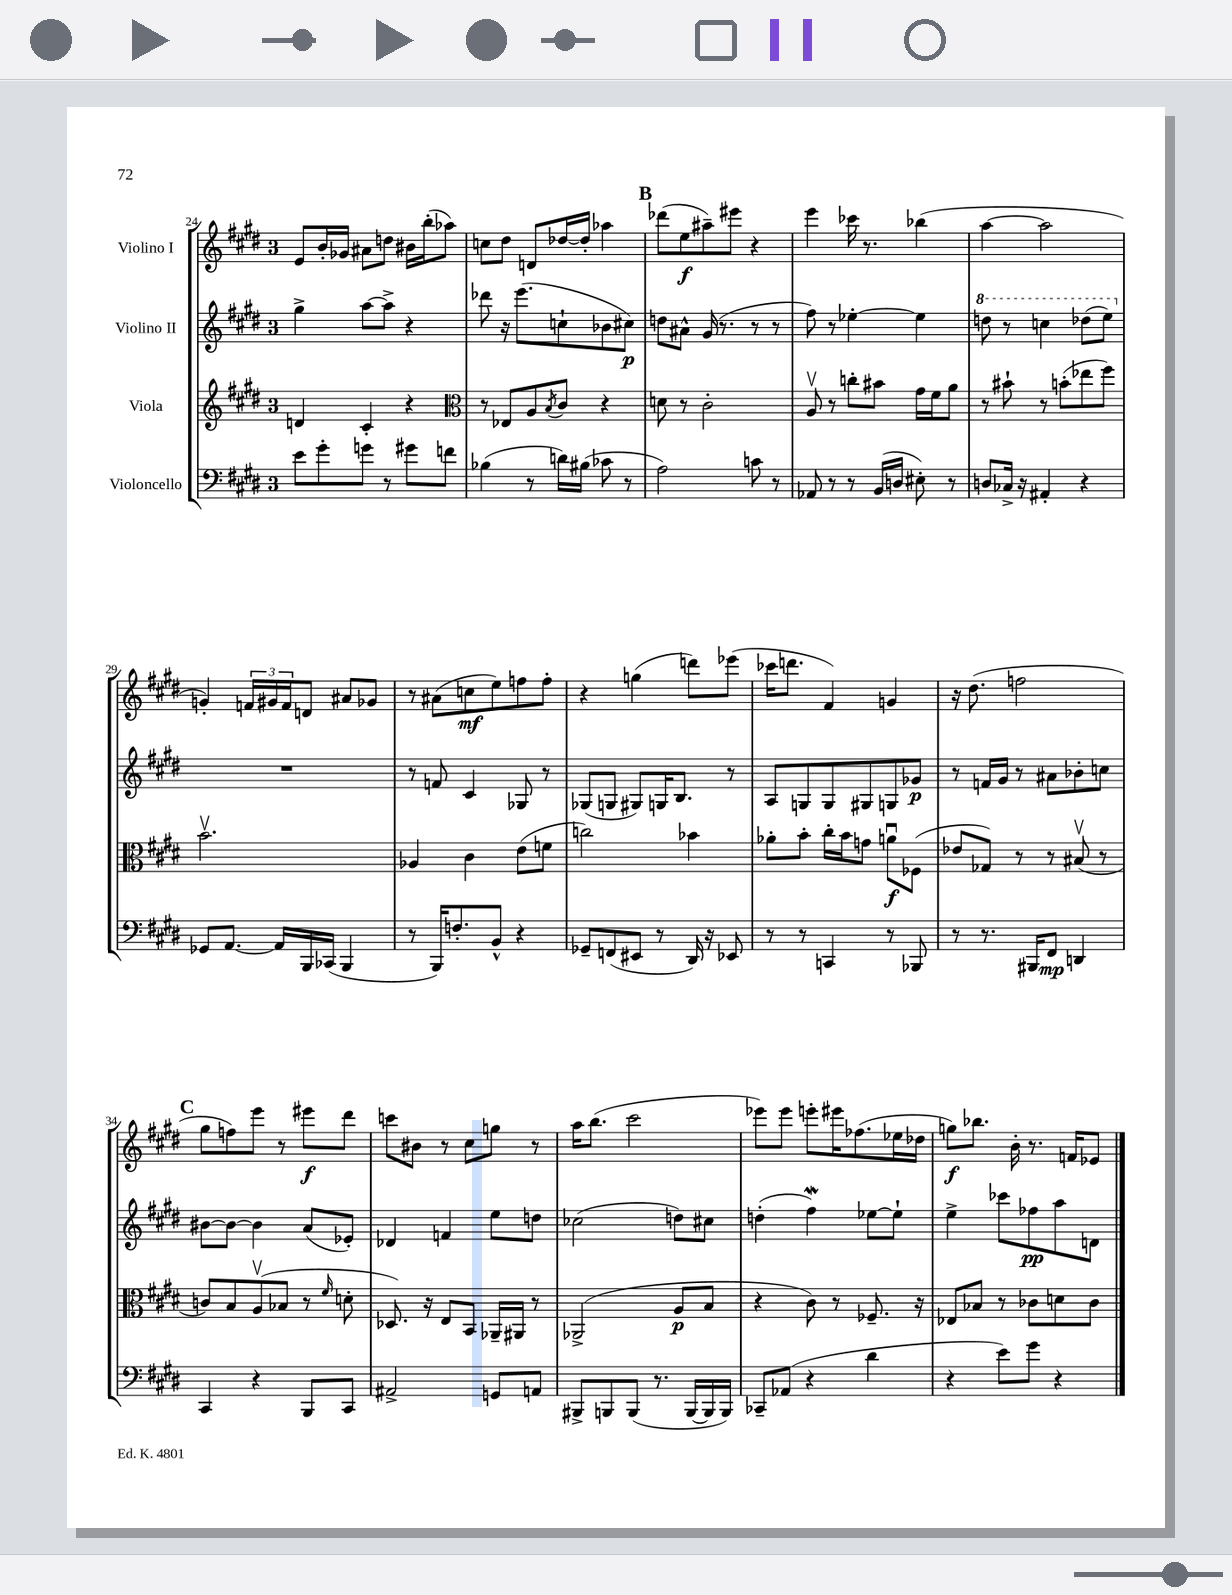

**kern	**kern	**kern	**kern
*staff4	*staff3	*staff2	*staff1
*clefF4	*clefG2	*clefG2	*clefG2
*k[f#c#g#d#]	*k[f#c#g#d#]	*k[f#c#g#d#]	*k[f#c#g#d#]
*M3/4	*M3/4	*M3/4	*M3/4
8e\L	4d/	4gg#^\	8e/L
8g#'\	.	.	16b'/L
.	.	.	16g-/JJ
8g\J	4c#'/	[8aa\L	8a#\L
8r	.	8aa^\]J	8dd\J
8g#\L	4r	4r	16b#\LL
.	.	.	(16bb'\J
8f\J	.	.	8aa-\J)
=	=	=	=
*	*clefC3	*	*
(4B-\	8r	8ddd-\	8cc\L
.	8E-/L	16r	8dd#\J
.	.	(8.eee\L	.
8r	8A/	.	8d/L
.	8qB/	.	.
16d\LL)	8c#/J	8cc`\	[16dd-/L
(16B#\JJ	.	.	16dd-'/]JJ
8c-\	4r	8b-\	4aa-\
8r	.	8cc#\J)	.
=	=	=	=
2A\)	8d\	8dd\L	(8ddd-\L
.	8r	8a#^^\J	8ee\
.	2c#'\	(16g#/	8aa#~\)
.	.	8.r	.
.	.	.	8eee#\J
8c\	.	8r	4r
8r	.	8r	.
=	=	=	=
8AA-/	8Av/	8ff#\)	4eee\
8r	8r	8r	.
8r	8cc'\L	[4ee-'\	16ccc-\
.	.	.	8.r
(16BB/LL	8b#\J	.	.
16D/JJ	.	.	.
8E#'\)	16g#\LL	4ee-\]	(4bb-\
.	16f#\J	.	.
8r	8a\J	.	.
=	=	=	=
8D/L	8r	8ddd\	[4aa\
16C-^/Jk	8b#`\	8r	.
16r	.	.	.
4AA#'/	8r	4ccc\	2aa\]
.	(8b'\L	.	.
4r	8ee-\	(8ddd-\L	.
.	8ff#\J)	8eee\J)	.
=	=	=	=
8GG-/L	2.bv\	2.r	4g'/)
[8.AA/J	.	.	.
.	.	.	24f/LL
.	.	.	24g#/
16AA/]LL	.	.	.
.	.	.	24f/J
16BBB/	.	.	8d/J
(16CC-/JJ	.	.	.
4BBB/	.	.	8a#/L
.	.	.	8g-/J
=	=	=	=
8r	4A-/	8r	8r
16BBB/LK)	.	8f/	(8a#\L
8.F'/	.	.	.
.	4c#\	4c#/	8cc\
8BB^^/J	.	.	8ee\)
4r	(8e\L	8G-/	8ff\
.	8f\J	8r	8ff'\J
=	=	=	=
8GG-~/L	2cc\)	(8G-/L	4r
(8FF/	.	8G/J	.
8EE#/J	.	8G#/L)	(4gg\
8r	.	16G/K	.
.	.	8.B/J	.
16DD#/)	4b-\	.	8ddd\L)
16r	.	.	.
8EE-/	.	8r	(8eee-\J
=	=	=	=
8r	8a-'\L	8A/L	16ccc-\LK
.	.	.	8.ddd\J
8r	8b'\J	8G/	.
4CC/	16cc#'\LL	8G/	4f#/)
.	16b\J	.	.
.	8g\J	8G#/	.
8r	8au\L	8G/	4g/
8BBB-/	(8F-\J	8g-/J	.
=	=	=	=
8r	8e-/L	8r	16r
.	.	.	(8.dd#\
8.r	8G-/J)	16f/LL	.
.	.	16g#/JJ	.
.	8r	8r	2ff\
16BBB#/LK	.	.	.
8FF#/J	8r	8a#\L	.
4DD/	(8B#v/	8b-'\	.
.	8r	8cc\J	.
=	=	=	=
4CC#/	8c/L)	[8b#\L	8gg#\L
.	8B/	8b#\_J	8ff\)
4r	(8Av/	4b#\]	8eee\J
.	8B-/J	.	8r
8BBB/L	8r	(8a/L	8eee#\L
.	16qqf#/	.	.
8CC#/J	8d'\	8e-'/J)	8ddd#\J
=	=	=	=
2AA#^/	8.D-/)	4d-/	8ccc\L
.	.	.	8b#\J
.	16r	.	.
.	8E/L	4f/	8r
.	8BB/J	.	8cc#\L
8GG/L	16AA-~/LL	8ee\L	8gg\J
.	16AA#/JJ	.	.
8AA/J	8r	8dd\J	8r
=	=	=	=
8BBB#^/L	(2AA-^/	(2cc-\	16aa\LK
.	.	.	(8.bb\J
8BBB/	.	.	.
(8BBB/J	.	.	2ccc#\
8.r	.	.	.
.	8A/L	8dd\L)	.
[16BBB/LL	.	.	.
16BBB/]	8B/J	8cc#\J	.
16BBB/JJ)	.	.	.
=	=	=	=
8CC-~/L	4r	(4dd'\	8eee-\L)
(8AA-/J	.	.	8eee-\J
4r	8c#\)	4ff#\)	8eee'\L
.	8r	.	16eee#\K
.	.	.	(8.ff-\
4d#\	8.F-~/	[8ee-\L	.
.	.	8ee-`\]J	16ee-\L
.	16r	.	16dd-\JJ
=	=	=	=
4r	8E-/L	4ee^\	8gg\L)
.	8B-/J	.	8.bb-\J
8e\L)	8r	8ccc-\L	.
.	.	.	16b'\
8g#\J	8c-\L	8ff-\	8.r
4r	8d\	8aa\	.
.	.	.	16f/LK
.	8c-\J	8d\J	8e-/J
==	==	==	==
*-	*-	*-	*-
